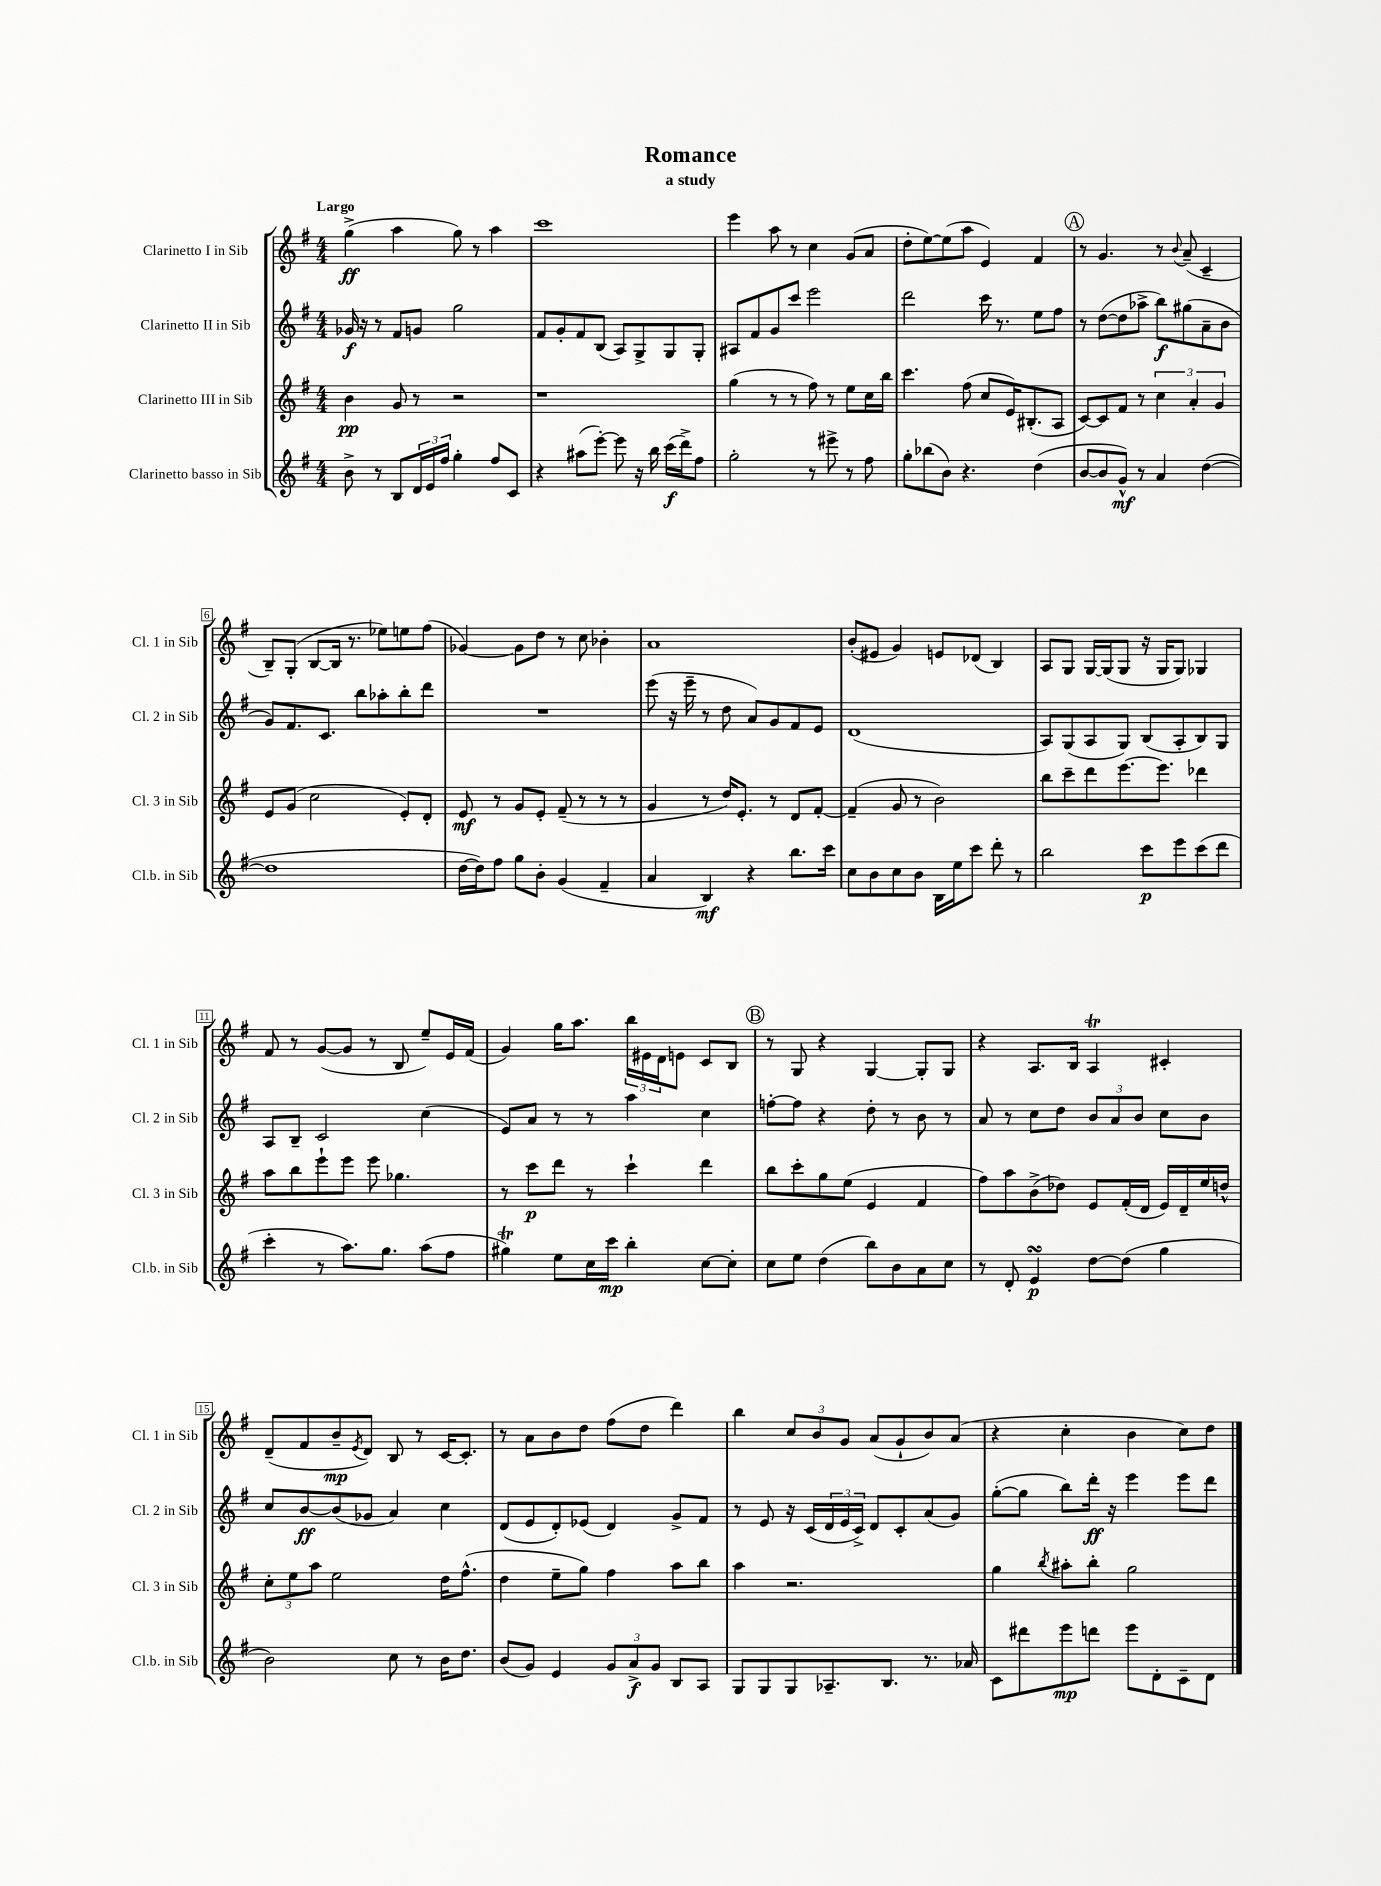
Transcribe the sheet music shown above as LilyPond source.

\header { title = "Romance" subtitle = "a study" }
<<
\new StaffGroup <<
\new Staff = "s0" \with { instrumentName = "Clarinetto I in Sib" shortInstrumentName = "Cl. 1 in Sib" } {
    \clef treble \key g \major \numericTimeSignature \time 4/4 \tempo "Largo"
    g''4->\ff( a''4 g''8) r8 a''4 |
    c'''1 |
    e'''4 a''8 r8 c''4 g'8( a'8 |
    d''8-. e''8~) e''8( a''8 e'4) fis'4 |
    \mark \markup { \circle "A" } r8 g'4. r8 \appoggiatura { b'8 } a'8--( c'4-- |
    b8--) g8-.( b8~ b16 r8. ees''8) e''8 fis''8( |
    ges'4~) ges'8 d''8 r8 c''8 bes'4-. |
    a'1 |
    b'8-.( eis'8 g'4) e'8 des'8( b4) |
    a8 g8 g16~ g16( g8 r16 g16 g8) ges4 |
    fis'8 r8 g'8~( g'8 r8 b8 e''8--) e'16 fis'16( |
    g'4) g''16 a''8. \tuplet 3/2 { b''16 eis'16 d'16 } e'8 c'8 b8 |
    \mark \markup { \circle "B" } r8 g8 r4 g4~ g8-. g8 |
    r4 a8. b16 a4\trill cis'4-. |
    d'8--( fis'8 b'8--\mp \acciaccatura { e'8 } d'8) b8 r8 c'16~ c'8.-. |
    r8 a'8 b'8 d''8 fis''8( d''8 d'''4) |
    b''4 \tuplet 3/2 { c''8 b'8 g'8 } a'8( g'8-! b'8) a'8( |
    r4 c''4-. b'4 c''8) d''8 \bar "|." |
}
\new Staff = "s1" \with { instrumentName = "Clarinetto II in Sib" shortInstrumentName = "Cl. 2 in Sib" } {
    \clef treble \key g \major \numericTimeSignature \time 4/4
    ges'16\f r16 r8 fis'8 g'8 g''2 |
    fis'8 g'8-. fis'8 b8( a8) g8-> g8 g8-. |
    ais8 fis'8 g'8 c'''8 e'''2 |
    d'''2 c'''16 r8. e''8 fis''8 |
    \mark \markup { \circle "A" } r8 d''8~( d''8 aes''8-> b''8\f) gis''8( a'8-- b'8 |
    g'8) fis'8. c'8. b''8 aes''8-. b''8-. d'''8 |
    R1 |
    e'''8( r16 e'''16-- r8 d''8 a'8) g'8 fis'8 e'8 |
    d'1( |
    a8) g8( a8 g8) b8( a8-. b8) g8 |
    a8 b8-- c'2 c''4( |
    e'8) a'8 r8 r8 a''4 c''4 |
    \mark \markup { \circle "B" } f''8~-. f''8 r4 d''8-. r8 b'8 r8 |
    a'8 r8 c''8 d''8 \tuplet 3/2 { b'8 a'8 b'8 } c''8 b'8 |
    c''8 b'8~\ff b'8( ges'8 a'4) c''4 |
    d'8( e'8 d'8-.) ees'8( d'4) g'8-> fis'8 |
    r8 e'8 r16 c'16( \tuplet 3/2 { d'16 e'16 c'16->) } d'8 c'8-. a'8( g'8) |
    g''8~-.( g''8 b''8) d'''16-.\ff r16 e'''4 e'''8 d'''8 \bar "|." |
}
\new Staff = "s2" \with { instrumentName = "Clarinetto III in Sib" shortInstrumentName = "Cl. 3 in Sib" } {
    \clef treble \key g \major \numericTimeSignature \time 4/4
    b'4\pp g'8 r8 r2 |
    r1 |
    g''4( r8 r8 fis''8) r8 e''8 c''16 b''16 |
    c'''4. fis''8( c''8 e'16) bis8.-.( a8 |
    \mark \markup { \circle "A" } c'8~) c'8 fis'8 r8 \tuplet 3/2 { c''4 a'4-. g'4 } |
    e'8 g'8( c''2 e'8-.) d'8-. |
    e'8\mf r8 g'8 e'8-. fis'8--( r8 r8 r8 |
    g'4 r8 d''16) e'8.-. r8 d'8 fis'8~-. |
    fis'4--( g'8 r8 b'2) |
    b''8 c'''8-- d'''8 e'''8.~ e'''8. des'''4 |
    a''8 b''8 e'''8-! e'''8 e'''8 ges''4. |
    r8 c'''8\p d'''8 r8 c'''4-! d'''4 |
    \mark \markup { \circle "B" } b''8 c'''8-. g''8 e''8( e'4 fis'4 |
    fis''8) a''8 b'8->( des''8) e'8 fis'16-.( d'16 e'16) d'16-- e''16 d''16-^ |
    \tuplet 3/2 { c''8-. e''8 a''8 } e''2 d''16 fis''8.-^( |
    d''4 e''8-- g''8) fis''4 a''8 b''8 |
    a''4 r2. |
    g''4 \acciaccatura { b''8 } ais''8-. b''8-. g''2 \bar "|." |
}
\new Staff = "s3" \with { instrumentName = "Clarinetto basso in Sib" shortInstrumentName = "Cl.b. in Sib" } {
    \clef treble \key g \major \numericTimeSignature \time 4/4
    b'8-> r8 b8 \tuplet 3/2 { d'16 e'16 fis''16 } g''4-. fis''8 c'8 |
    r4 ais''8( e'''8~-.) e'''8 r16 b''16 c'''16\f( d'''16->) fis''8 |
    g''2-. r8 eis'''8-> r8 fis''8 |
    g''8-. bes''8( b'8) r4. d''4( |
    \mark \markup { \circle "A" } b'8~ b'8 g'8-^\mf) r8 a'4 d''4~( |
    d''1 |
    d''16~ d''16) fis''8 g''8 b'8-. g'4( fis'4-- |
    a'4 b4\mf) r4 b''8. c'''16 |
    c''8 b'8 c''8 b'8 b16 e''16 c'''8 d'''8-. r8 |
    b''2 c'''8\p e'''8 c'''8( d'''8 |
    c'''4-. r8 a''8.) g''8. a''8( fis''8 |
    gis''4\trill) e''8 c''16 c'''16\mp b''4-. c''8~ c''8-. |
    \mark \markup { \circle "B" } c''8 e''8 d''4( b''8) b'8 a'8 c''8 |
    r8 d'8-. e'4\turn\p d''8~ d''8( g''4 |
    b'2) c''8 r8 b'16 d''8. |
    b'8( g'8) e'4 \tuplet 3/2 { g'8 a'8->\f g'8 } b8 a8 |
    g8 g8 g8 aes8.-- b8. r8. aes'16 |
    c'8 dis'''8 e'''8\mp d'''8 e'''8 d'8-. c'8-- d'8 \bar "|." |
}
>>
>>
\layout { \context { \Score \override BarNumber.stencil = #(make-stencil-boxer 0.1 0.3 ly:text-interface::print) } }
